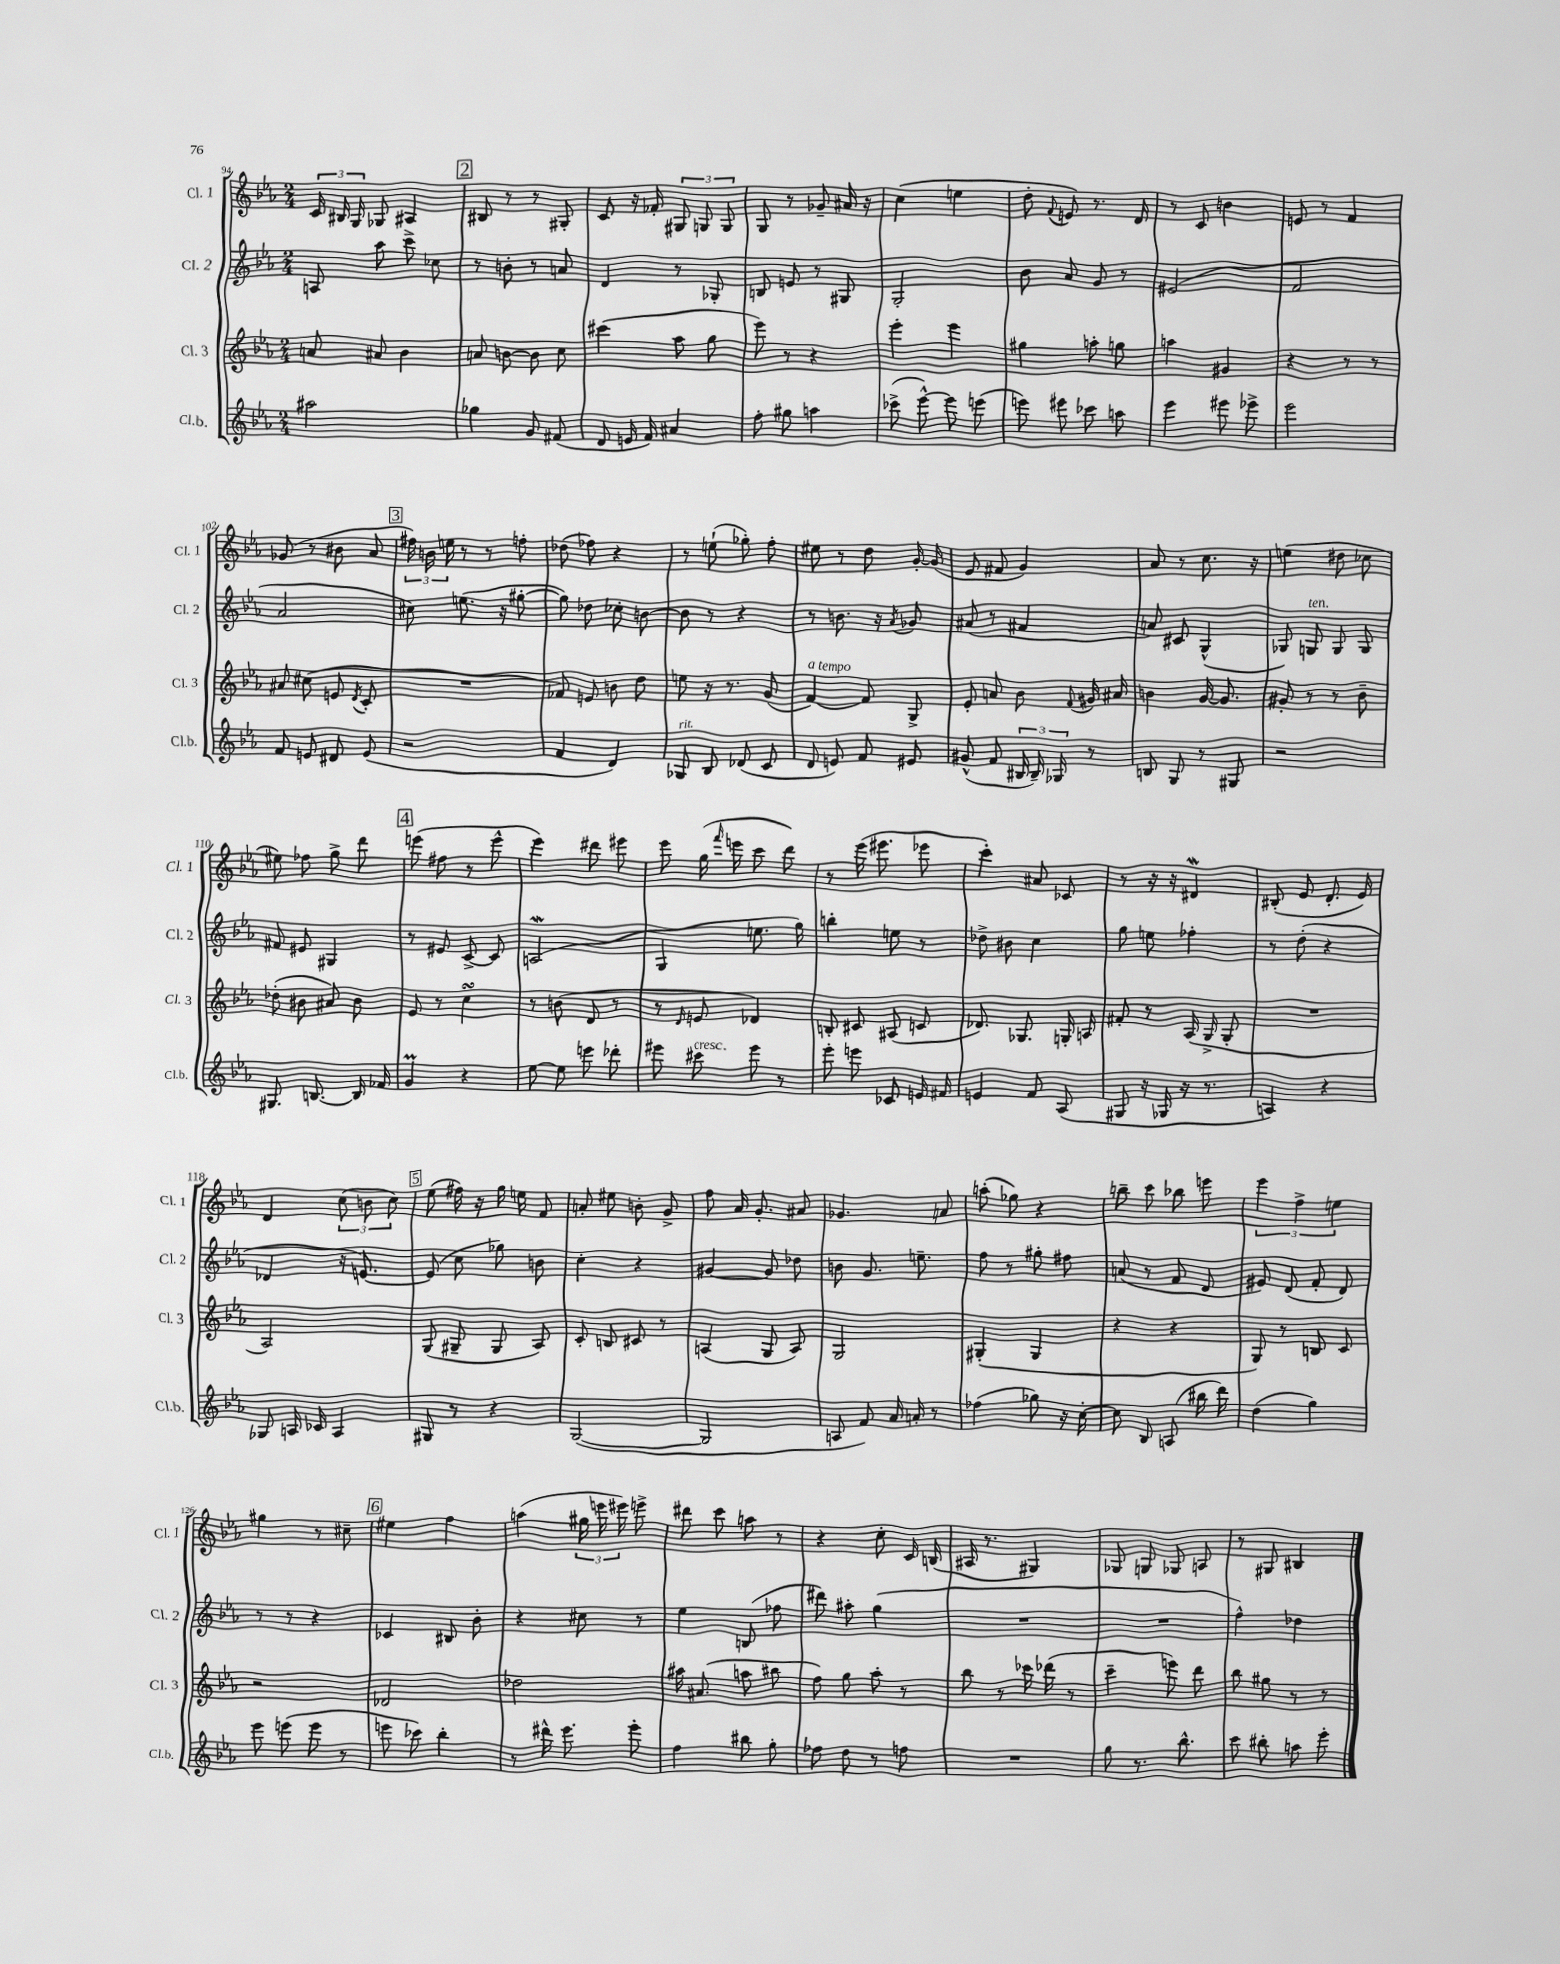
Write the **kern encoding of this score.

**kern	**kern	**kern	**kern
*part4	*part3	*part2	*part1
*staff4	*staff3	*staff2	*staff1
*I"Cl.b.	*I"Cl. 3	*I"Cl. 2	*I"Cl. 1
*I'Cl.b.	*I'Cl. 3	*I'Cl. 2	*I'Cl. 1
*clefG2	*clefG2	*clefG2	*clefG2
*k[b-e-a-]	*k[b-e-a-]	*k[b-e-a-]	*k[b-e-a-]
*M2/4	*M2/4	*M2/4	*M2/4
=94	=94	=94	=94
2aa#X\	8an/	8An/	24c/
.	.	.	24B#X/
.	.	.	24G/
.	8a#X/	8aa-\	8G-X/
.	4b-\	8ccc^\	4A#X/
.	.	8cc-X\	.
!!LO:REH:place=s1:t=2
=95	=95	=95	=95
4gg-X\	8an/	8r	8B#X/
.	[8bn\	8bn'\	8r
8g/	8b\]	8r	8r
(8f#X/	8cc\	8an/	8G#X'/
=96	=96	=96	=96
8d/	(4ccc#X\	4d/	8c/
16en/	.	.	16r
16f/)	.	.	16f-X'/
4a#X/	8aa-\	8r	12G#X/
.	.	.	12Gn/
.	8gg\	8G-X'/	.
.	.	.	12G/
=97	=97	=97	=97
8ff'\	8eee-\)	8Bn/	8G/
8gg#X\	8r	8en/	8r
4aan\	4r	8r	8g-X~/
.	.	8G#X/	16a#X/
.	.	.	16r
=98	=98	=98	=98
(8ccc-X^\	4eee-'\	2G'/	(4cc\
[8eee-^^\)	.	.	.
8eee-\]	4eee-\	.	4een\
(8eeen\	.	.	.
=99	=99	=99	=99
8eeen\)	4gg#X\	8b-\	8dd'\
.	.	.	8qqf/
8eee#X\	.	8a-/	8en/)
8ccc-X\	8aan'\	8g/	8.r
8aan\	8ggn\	8r	.
.	.	.	16d/
=100	=100	=100	=100
4eee-\	4aan\	(2e#X/	8r
.	.	.	8c/
8eee#X\	4g#X/	.	4bn\
8eee-X^\	.	.	.
=101	=101	=101	=101
2eee-\	4r	2f/	8en/
.	.	.	8r
.	8r	.	4f/
.	8r	.	.
!!LO:LB:g=z
=102	=102	=102	=102
8f/	8a#X/	2a-/	(8g-X/
8en/	(8cc#X\	.	8r
8d#X/	8en/	.	8b#X\
.	8qd/	.	.
(8e/	8c'/	.	8a-/
!!LO:REH:place=s1:t=3
=103	=103	=103	=103
2r	2r	8cc#X\)	24ff#X\)
.	.	.	24bn\
.	.	.	24een\
.	.	(8.een\	8r
.	.	.	8r
.	.	16r	.
.	.	[8gg#X'\	8ffn'\
=104	=104	=104	=104
4f/	8f-X/)	8gg#\])	(8dd-X\
.	8en/	8dd-X\	8ff-X\)
4d/)	8bn\	8cc-X'\	4r
.	8dd\	[8bn\	.
=105	=105	=105	=105
!LO:TX:a:i:t=rit.	!	!	!
8G-X/	8een\	8b\]	8r
8B-/	16r	8r	(8een`\
.	8.r	.	.
(8d-X/	.	4r	8gg-X'\)
8c/	(8g/	.	8ff'\
=106	=106	=106	=106
!	!LO:TX:a:i:t=a tempo	!	!
8d/	[4f/)	8r	8ee#X\
8en/)	.	8.bn\	8r
8f/	8f/]	.	8dd\
.	.	16r	.
.	.	8qa-/	.
8e#X/	8G^/	8g-X/	[16g'/
.	.	.	(16g/]
=107	=107	=107	=107
(8g#X^^/	8e-'/	(8a#X/	8e-/
8f/	8an/	8r	8f#X/
24B#X/	8b-\	4f#X/	4g/)
24B#~/)	.	.	.
24G-X/	.	.	.
.	8qqf/	.	.
8r	16g#X/	.	.
.	16a#X/	.	.
=108	=108	=108	=108
8Bn/	4bn\	8an/)	8a-/
8G/	.	8c#X/	8r
8r	[16g/	(4G^^/	8.cc\
.	8.g/]	.	.
8G#X/	.	.	.
.	.	.	16r
=109	=109	=109	=109
2r	8g#X'/	8G-X/)	(4een\
!	!	!LO:TX:a:i:t=ten.	!
.	8r	8Gn/	.
.	8r	8G/	8dd#X\
.	8b-~\	8G/	8cc-X\
!!LO:LB:g=z
=110	=110	=110	=110
8.G#X/	(8dd-X'\	8f#X/	8ee#X\)
.	8b#X\	8e#X/	8ff-X\
[8.Bn/	.	.	.
.	8a#X/)	4G#X/	8gg^\
16B/]	8b#\	.	8ddd\
16f-X/	.	.	.
!!LO:REH:place=s1:t=4
=111	=111	=111	=111
4gm/	8e-/	8r	(8eeen\
.	8r	8e#X/	8ff#X\
4r	4ccsSSS\	[8c^/	8r
.	.	8c/]	8eee^^\
=112	=112	=112	=112
[8ee-\	8r	(2AnW/	4eee-\)
8ee-\]	(8bn\	.	.
8eeen\	8d/	.	8ddd#X\
8ddd-X'\	8r	.	8eee#X\
=113	=113	=113	=113
8eee#X\	8r	4G/	8eee-\
.	16qqd/	.	.
!LO:TX:a:i:t=cresc.	!	!	!
8ccc#X\	8en/	.	(16gg\
.	.	.	16qqfff/
.	.	.	16eeen\
8eee#\	4d-X/)	8.een\	8ccc\
8r	.	.	8ddd\)
.	.	16gg\)	.
=114	=114	=114	=114
8eee-'\	8Bn'/	4bbn'\	8r
8eeen\	8c#X/	.	(16eee-\
.	.	.	8.eee#X\
8c-X/	(8A#X/	8een\	.
16en/	8cn/	8r	8eee-X\
16f#X/	.	.	.
=115	=115	=115	=115
4en/	8.d-X/)	8dd-X^\	4ccc'\)
.	.	8b#X\	.
.	8.G-X/	.	.
8f/	.	4cc\	8a#X/
(8A-/	16Gn'/	.	8c-X/
.	16An/	.	.
=116	=116	=116	=116
8G#X/	8f#X'/	8gg\	8r
16r	8r	8een\	16r
16G-X/	.	.	16r
16r	(16A-/	4ff-X'\	4d#XW/
8.r	16G^/	.	.
.	8G'/	.	.
=117	=117	=117	=117
4An/)	2r	8r	(8B#X'/
.	.	(8dd'\	8e-/
4r	.	4r	8.d'/
.	.	.	16e-/)
!!LO:LB:g=z
=118	=118	=118	=118
8G-X/	2A-/)	4d-X/	4d/
16An/	.	.	.
16c-X/	.	.	.
4A/	.	16r	(12cc\
.	.	[8.en/)	.
.	.	.	12bn\
.	.	.	12cc\)
!!LO:REH:place=s1:t=5
=119	=119	=119	=119
8G#X/	(8G/	(8e/]	(8ee-\
8r	8G#X~/	8cc\	16ff#X\)
.	.	.	16r
4r	8G#/	8gg-X\)	16gg\
.	.	.	16een\
.	8A-/)	8bn\	8f/
=120	=120	=120	=120
([2G/	8c'/	4cc'\	8an'/
.	8Bn/	.	8ee#X\
.	8c#X/	4r	8bn'\
.	8r	.	8g^/
=121	=121	=121	=121
2G/]	(4An/	[4g#X/	8ff\
.	.	.	16a-/
.	.	.	8.g'/
.	8G/	8g#/]	.
.	8A/)	8dd-X\	8a#X/
=122	=122	=122	=122
8An/	2G/	8bn\	4.g-X/
8f/)	.	8.g/	.
16a-/	.	.	.
16an'/	.	8.een~\	.
8r	.	.	8an/
=123	=123	=123	=123
(4ff-X\	(4G#X'/	8ff\	(8aan'\
.	.	8r	8gg-X\)
8gg-X\)	4G#/	8gg#X'\	4r
16r	.	8ff#X\	.
[16cc'\	.	.	.
=124	=124	=124	=124
8cc\]	4r	(8an/	8bbn~\
8B-/	.	8r	8ccc\
(8An/	4r	8f/	8bb-X\
16bb#X\	.	8d/	8eeen\
16ddd\)	.	.	.
=125	=125	=125	=125
(4dd\	8G/)	8e#X/)	6eee-\
.	8r	(8d/	.
.	.	.	6ff^\
4gg\)	8Bn/	8f'/	.
.	.	.	6een\
.	8c/	8d/)	.
!!LO:LB:g=z
=126	=126	=126	=126
8eee-\	2r	8r	4gg#X\
(8eeen\	.	8r	.
8eee\	.	4r	8r
8r	.	.	8cc#X~\
!!LO:REH:place=s1:t=6
=127	=127	=127	=127
8eeen\	2d-X/	4c-X/	4ee#X\
8ccc-X\)	.	.	.
4bb-'\	.	8B#X/	4ff\
.	.	8b-'\	.
=128	=128	=128	=128
8r	2dd-X\	4r	(4aan\
16ddd#X^^\	.	.	.
8.eee-\	.	.	.
.	.	8cc#X\	24gg#X\
.	.	.	24eeen\
.	.	.	24eee#X\)
8eee-'\	.	8r	8eeen^\
=129	=129	=129	=129
4ff\	16aa#X\	4ee-\	8ddd#X\
.	(8.a#X/	.	.
.	.	.	8ccc\
8bb#X\	8aan\	(8Bn/	8aan\
8gg'\	8bb#X\	8ff-X\	8r
=130	=130	=130	=130
8ff-X\	8ff\)	8ddd#X\)	4r
8dd\	8gg\	8aa#X'\	.
8r	8aa-'\	(4gg\	8cc'\
8ffn\	8r	.	16c/
.	.	.	(16Bn/
=131	=131	=131	=131
2r	8bb-\	2r	16A#X/
.	.	.	8.r
.	8r	.	.
.	16ccc-X\	.	4G#X/)
.	(16ddd-X\	.	.
.	8r	.	.
=132	=132	=132	=132
8gg\	4ccc~\	2r	8G-X/
8.r	.	.	8Gn/
.	8eeen\)	.	8G-X/
8.bb-^^\	.	.	.
.	8ddd\	.	8An/
=133	=133	=133	=133
8ccc\	8bb-\	4ff^^\)	8r
8bb#X'\	8gg#X\	.	8G#X/
8aan\	8r	4dd-X\	4B#X/
8eee-'\	8r	.	.
==	==	==	==
*-	*-	*-	*-
